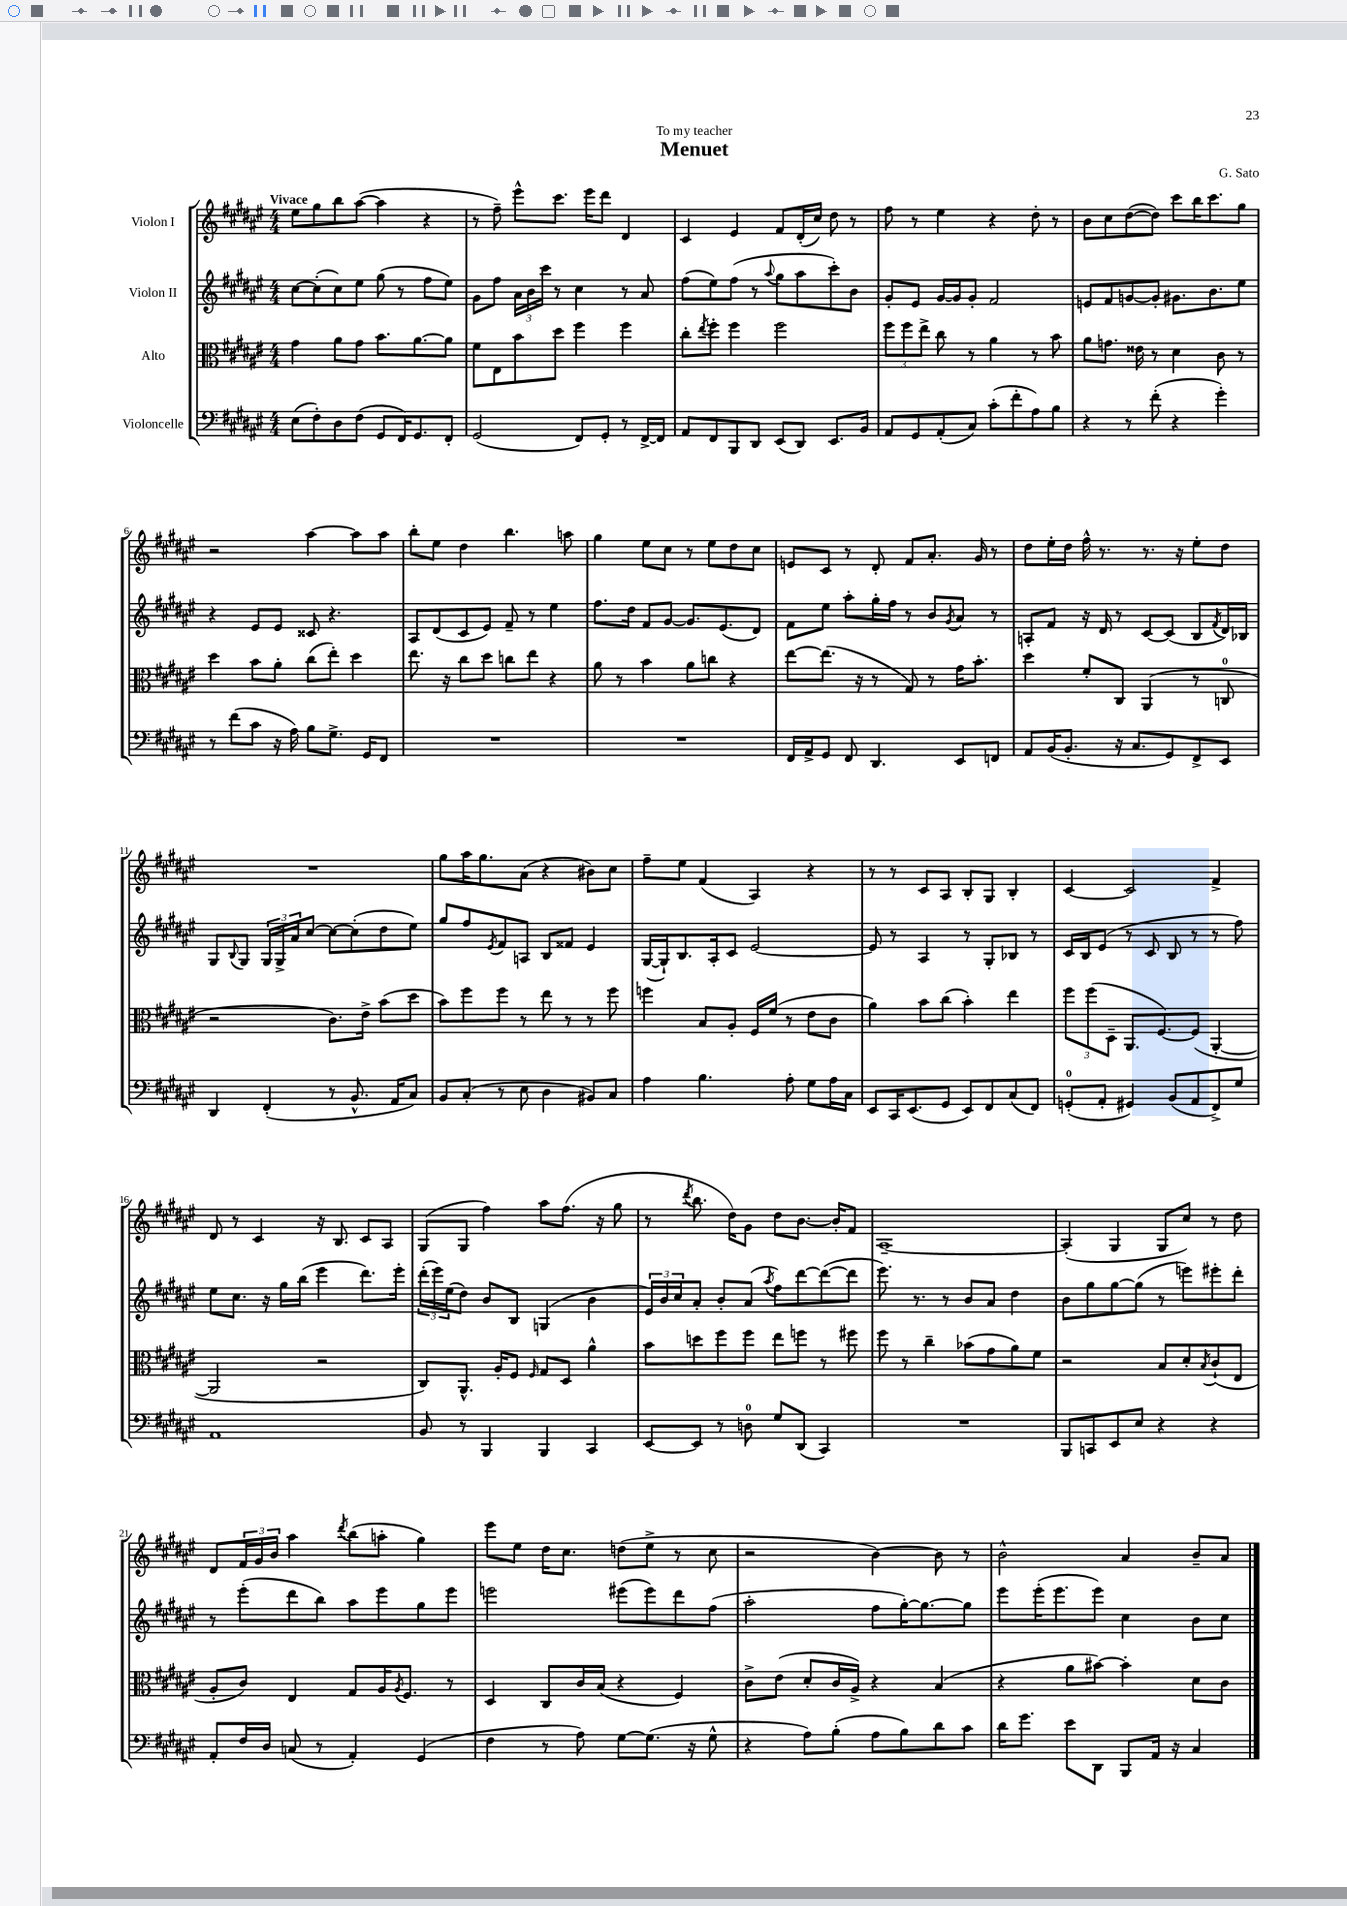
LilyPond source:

\header { title = "Menuet" composer = "G. Sato" dedication = "To my teacher" }
<<
\new StaffGroup <<
\new Staff = "s0" \with { instrumentName = "Violon I" } {
    \clef treble \key fis \major \numericTimeSignature \time 4/4 \tempo "Vivace"
    eis''8 gis''8 b''8 ais''8~( ais''4 r4 |
    r8 fis''8--) eis'''8-^ cis'''8. eis'''16 dis'''8 dis'4 |
    cis'4 eis'4 fis'8 dis'16-.( cis''16) dis''8 r8 |
    fis''8 r8 eis''4 r4 dis''8-. r8 |
    b'8 cis''8 dis''8~( dis''8) cis'''8 b''16 cis'''8. gis''8 |
    r2 ais''4~ ais''8 ais''8 |
    b''8-. eis''8 dis''4 b''4. a''8 |
    gis''4 eis''8 cis''8 r8 eis''8 dis''8 cis''8 |
    e'8 cis'8 r8 dis'8-. fis'8 ais'8.-. gis'16 r8 |
    dis''8 eis''16-. dis''16 fis''16-^ r8. r8. r16 eis''8-. dis''8 |
    R1 |
    gis''8 ais''16 gis''8. ais'8( r4 bis'8) cis''8 |
    fis''8-- eis''8 fis'4( ais4) r4 |
    r8 r8 cis'8 ais8 b8-. gis8 b4-. |
    cis'4~ cis'2 fis'4-> |
    dis'8 r8 cis'4 r16 b8. cis'8 ais8 |
    gis8( gis8 fis''4) ais''8 fis''8.( r16 gis''8 |
    r8 \acciaccatura { dis'''8 } b''8. dis''16) gis'8 dis''8 b'8.~ b'16-. fis'8 |
    ais1~-- |
    ais4-.( gis4 gis8 cis''8) r8 dis''8 |
    dis'8 \tuplet 3/2 { fis'16 gis'16 b'16 } ais''4 \acciaccatura { dis'''8 } b''8( a''8-. gis''4) |
    eis'''8 eis''8 dis''16 cis''8. d''8( eis''8-> r8 cis''8 |
    r2 b'4~) b'8 r8 |
    b'2-^ ais'4 b'8-- ais'8 \bar "|." |
}
\new Staff = "s1" \with { instrumentName = "Violon II" } {
    \clef treble \key fis \major \numericTimeSignature \time 4/4
    cis''8~ cis''8-.( cis''8) eis''8 gis''8( r8 fis''8 eis''8) |
    gis'8 fis''8 \tuplet 3/2 { ais'16 b'16 cis'''16 } r8 cis''4 r8 ais'8 |
    fis''8( eis''8) fis''8( r8 \appoggiatura { ais''8 } gis''8 ais''8 cis'''8-.) b'8 |
    gis'8-. eis'8 gis'16~ gis'16 gis'8-. fis'2 |
    e'8 fis'8 g'8~ g'8-. gis'8. b'8. eis''8 |
    r4 eis'8 eis'8 cisis'8 r4. |
    ais8 dis'8( cis'8 eis'8) fis'8-- r8 eis''4 |
    fis''8. dis''16 fis'8 gis'8~ gis'8. eis'8.( dis'8) |
    fis'8 eis''8 ais''8-. gis''16-. fis''16 r8 b'8 \acciaccatura { gis'8 } ais'8 r8 |
    a8-. fis'8 r16 dis'16 r8 cis'8~ cis'8( b8 \acciaccatura { fis'8 } dis'16) bes16 |
    gis8 \appoggiatura { b8 } gis8 \tuplet 3/2 { gis16 gis16-> ais'16 } cis''8~ cis''8~ cis''8-.( dis''8 eis''8) |
    gis''8 fis''8 \acciaccatura { eis'8 } fis'8 a8 b8 fisis'8 eis'4 |
    gis16~( gis16-!) b8. ais16-. cis'8 eis'2~ |
    eis'8 r8 ais4 r8 gis8-. bes8 r8 |
    cis'16 b16 eis'8( r8 cis'8 b8 r8 r8 fis''8) |
    eis''8 cis''8. r16 gis''16 b''16( eis'''4 dis'''8.) eis'''16-. |
    \tuplet 3/2 { dis'''16-.( eis'''16) eis''16( } dis''8) b'8 b8 g4( b'4 |
    \tuplet 3/2 { eis'16) b'16 cis''16 } ais'8-. b'8-. ais'8( \acciaccatura { ais''8 } fis''8) dis'''8~ dis'''8~( dis'''8 |
    eis'''8.) r8. r8 b'8 ais'8 dis''4 |
    b'8 gis''8 gis''8~ gis''8( r8 e'''8) eis'''8-. dis'''8-. |
    r8 eis'''8-.( dis'''8 b''8) ais''8 eis'''8 gis''8 eis'''8 |
    e'''2 eis'''8( eis'''8) dis'''8 fis''8( |
    ais''2-. fis''8 gis''16~-.) gis''8.~ gis''8 |
    eis'''8 eis'''16-.( eis'''8. eis'''8) cis''4 b'8 cis''8 \bar "|." |
}
\new Staff = "s2" \with { instrumentName = "Alto" } {
    \clef alto \key fis \major \numericTimeSignature \time 4/4
    gis'4 ais'8 gis'8 b'8. ais'8.~ ais'8 |
    fis'8 eis8 b'8 dis''8 fis''4 fis''4 |
    cis''8-. \acciaccatura { eis''8 } fis''8-. fis''4 fis''2 |
    \tuplet 3/2 { fis''8 fis''8 eis''8-> } cis''8 r8 ais'4 r8 b'8 |
    ais'8 g'8. eisis'16 r8 dis'4 cis'8 r8 |
    dis''4 b'8 ais'8-. cis''8( eis''8-.) dis''4 |
    eis''8. r16 cis''8 dis''8 c''8 eis''8 r4 |
    ais'8 r8 b'4 ais'8 c''8 r4 |
    eis''8~ eis''8.( r16 r8 gis8) r8 gis'16 b'8.-. |
    dis''4 fis'8-. cis8 ais,4( r8 c8-0 |
    r2 cis'8.) eis'16-> b'8( dis''8 |
    b'8) fis''8 fis''8 r8 eis''8 r8 r8 fis''8 |
    f''4 b8 ais8-. fis16 fis'16( r8 eis'8 cis'8 |
    ais'4) b'8 cis''8( b'4-.) eis''4 |
    \tuplet 3/2 { fis''8 fis''8( dis8-- } ais,8. fis8.~) fis8( ais,4~-. |
    ais,2 r2 |
    cis8) ais,8.-^ ais16-. fis8 \grace { fis16 } gis8 dis8 ais'4-^ |
    b'8 d''8 fis''8 fis''8 eis''8 f''8 r8 fis''8 |
    fis''8 r8 cis''4-- bes'8( gis'8 ais'8) fis'8 |
    r2 b8 dis'8-. \acciaccatura { b8 } cis'8-!( eis8 |
    ais8-. cis'8) eis4 gis8 ais16 \acciaccatura { ais8 } fis8. r8 |
    dis4 cis8 cis'16 b16( r4 fis4) |
    cis'8-> eis'8( dis'8-. cis'16 ais16->) r4 b4( |
    r4 ais'8 bis'8~) bis'4-. dis'8 cis'8 \bar "|." |
}
\new Staff = "s3" \with { instrumentName = "Violoncelle" } {
    \clef bass \key fis \major \numericTimeSignature \time 4/4
    eis8( fis8-.) dis8 fis8( gis,8 fis,16) gis,8. fis,8-. |
    gis,2( fis,8) gis,8-. r8 fis,16~-> fis,16 |
    ais,8 fis,8 b,,8 dis,8 eis,8( dis,8) eis,8. b,16 |
    ais,8 gis,8 ais,8-.( cis8) cis'8-.( fis'8-. ais8) b8 |
    r4 r8 fis'8-.( r4 gis'4-.) |
    r8 fis'8( cis'8 r16 ais16) b8 gis8.-> gis,16 fis,8 |
    R1 |
    R1 |
    fis,16 ais,16-> gis,8 fis,8 dis,4. eis,8 f,8 |
    ais,8 b,16( b,8.-. r16 cis8. gis,8) fis,8-> eis,8 |
    dis,4 fis,4-.( r8 b,8.-^ ais,16 cis8) |
    b,8 cis8-.( r8 eis8 dis4 bis,8) cis8 |
    ais4 b4. ais8-. gis8 ais16 cis16 |
    eis,8 cis,16 eis,8.( gis,8 eis,8) fis,8 cis8( fis,8) |
    g,8-0-.( ais,8-. gis,4) b,8( ais,8 fis,8->) gis8 |
    ais,1 |
    b,8 r8 b,,4 b,,4 cis,4 |
    eis,8~ eis,8 r8 d8-0 gis8 dis,8( cis,4) |
    R1 |
    b,,8 c,8 eis,8 eis8 r4 r4 |
    ais,8-. fis16 dis16 c8( r8 ais,4-.) gis,4( |
    fis4 r8 ais8) gis8~ gis8.( r16 gis8-^ |
    r4 ais8) b8-.( ais8 b8) dis'8 cis'8 |
    dis'16 gis'8. eis'8 dis,8 b,,8 ais,16 r16 cis4 \bar "|." |
}
>>
>>
